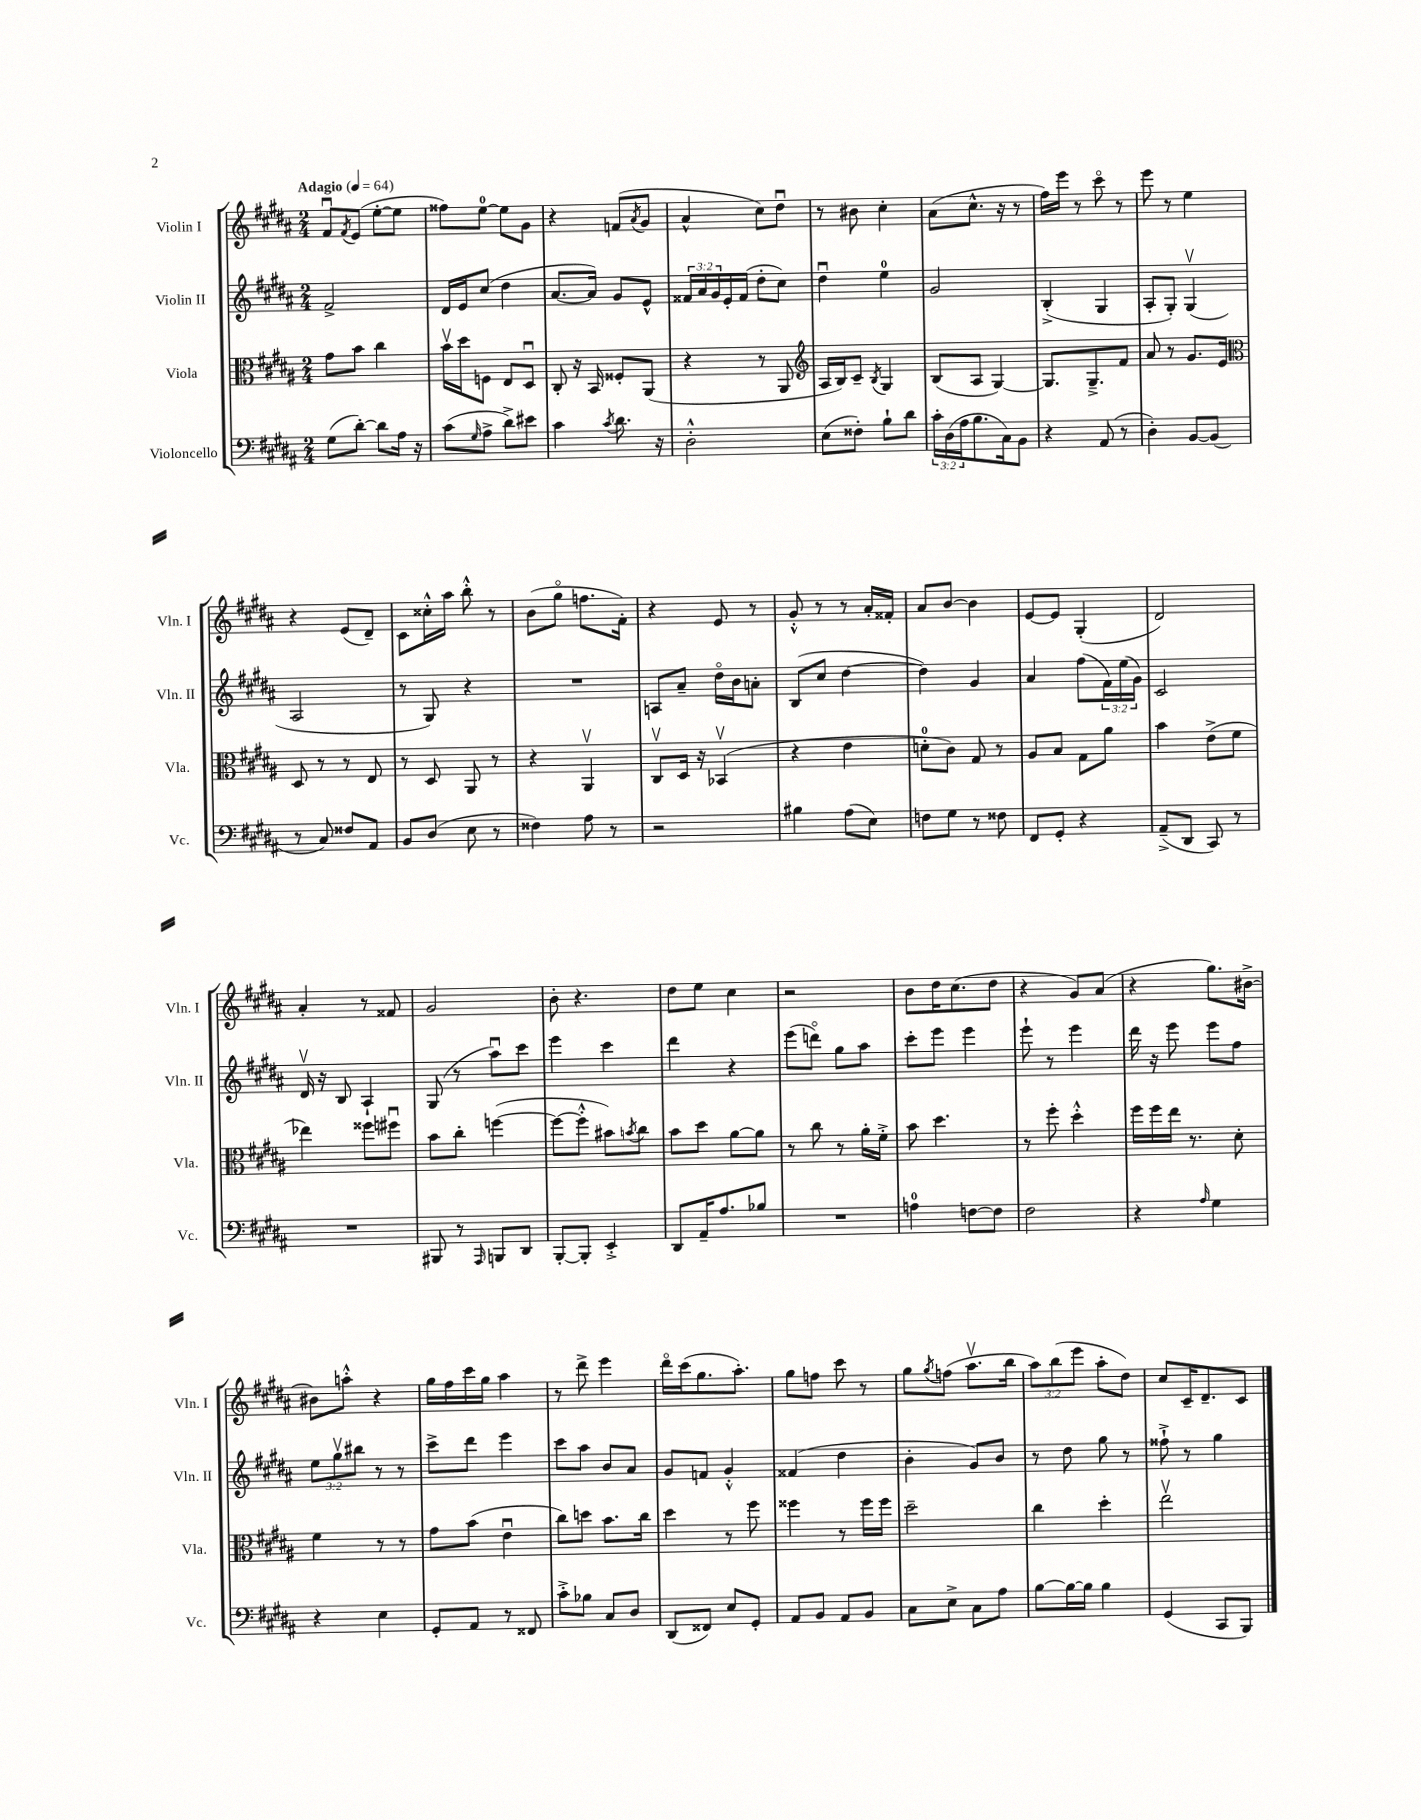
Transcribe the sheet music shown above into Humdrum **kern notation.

**kern	**kern	**kern	**kern
*staff4	*staff3	*staff2	*staff1
*clefF4	*clefC3	*clefG2	*clefG2
*k[f#c#g#d#a#]	*k[f#c#g#d#a#]	*k[f#c#g#d#a#]	*k[f#c#g#d#a#]
*M2/4	*M2/4	*M2/4	*M2/4
*MM64	*MM64	*MM64	*MM64
(8G#	8g#	2f#^	8f#u
.	.	.	8qf#
[8d#')	8b	.	(8e
8d#]	4cc#	.	[8ee'
16A#	.	.	8ee]
16r	.	.	.
=	=	=	=
(8c#	16bv	16d#	8ff##)
.	16dd#	16e	.
16qqG#	.	.	.
8A#^	8F	(8cc#	[8ee
8d#^)	8E	4dd#	8ee]
8e#	8D#u	.	8g#
=	=	=	=
4c#	8C#'	[8.a#	4r
.	16r	.	.
.	16BB	16a#])	.
8qc#	.	.	.
8.d#	8F##'	8g#	(8f
.	.	.	8qa#
.	(8AA#	8e^^	8g#
16r	.	.	.
=	=	=	=
2D#'^^	4r	24f##	4a#^^
.	.	24a#	.
.	.	24g#	.
.	.	16e'	.
.	.	(16f##	.
.	8r	8dd#'	8cc#)
.	8AA#	8cc#)	8dd#u
=	=	=	=
*	*clefG2	*	*
(8E	16A#	4dd#u	8r
.	16B)	.	.
8F##')	8c#~	.	8b#
.	8qB	.	.
8B`	4G#	4ee	4cc#'
8d#	.	.	.
=	=	=	=
24c#'	(8B	2g#	(8a#
(24D#	.	.	.
24A#	.	.	.
8.B	8A#	.	8.cc#^^
.	[4G#)	.	.
16C#)	.	.	16r
8BB	.	.	8r
=	=	=	=
4r	8.G#]	(4B'^	16ff#)
.	.	.	16eee
.	.	.	8r
.	8.G#~^	.	.
(8AA#	.	4G#	8ccc#o
8r	8f#	.	8r
=	=	=	=
4D#')	8a#	8A#'	8eee
.	8r	8G#')	8r
[8BB	8.g#	(4G#v	4ee
(8BB]	.	.	.
.	16e	.	.
=	=	=	=
*	*clefC3	*	*
8r	8D#	2A#	4r
8C#)	8r	.	.
8F##	8r	.	(8e
8AA#	8E	.	8d#~)
=	=	=	=
8BB	8r	8r	8c#
(8D#	8D#	8G#)	16cc##'^^
.	.	.	16aa#
8E	8AA#	4r	8bb'^^
8r	8r	.	8r
=	=	=	=
4F##)	4r	2r	(8b
.	.	.	8gg#o
8A#	4AA#v	.	8.ff
8r	.	.	.
.	.	.	16f#')
=	=	=	=
2r	8C#v	8A	4r
.	16D#	8a#~	.
.	16r	.	.
.	(4BB-v	16dd#o	8e
.	.	16b	.
.	.	8a'	8r
=	=	=	=
4B#	4r	(8B	8g#'^^
.	.	8cc#	8r
(8A#	4e	[4dd#	8r
8E)	.	.	16a#'
.	.	.	16f##'
=	=	=	=
8F	8d'	4dd#])	8a#
8G#	8c#)	.	[8b
8r	8G#	4g#	4b]
8F##	8r	.	.
=	=	=	=
8FF#	8A#	4a#	[8e
8GG#'	8B	.	8e]
4r	8G#	(8ff#	(4G#'
.	8a#	24f#)	.
.	.	(24ee	.
.	.	24g#)	.
=	=	=	=
(8AA#~^	4b	2c#	2d#)
8DD#	.	.	.
8CC#)	(8e^	.	.
8r	8f#	.	.
=	=	=	=
2r	4ee-)	16d#v	4a#'
.	.	16r	.
.	.	8B	.
.	8ff##	4A#`	8r
.	8ff#u	.	8f##
=	=	=	=
8BBB#	8b	(8G#	2g#
8r	8cc#'	8r	.
16qqAAA#	.	.	.
8BBB	([4ff	8aa#u)	.
8DD#	.	8ccc#	.
=	=	=	=
[8BBB'	8ff_	4eee	8b'
8BBB']	8ff'^^]	.	4.r
4EE'^	8b#)	4ccc#	.
.	8qb	.	.
.	8cc#	.	.
=	=	=	=
8DD#	8b	4ddd#	8dd#
16AA#~	8dd#	.	8ee
8.A#	.	.	.
.	[8a#	4r	4cc#
8B-	8a#]	.	.
=	=	=	=
2r	8r	(8eee	2r
.	8cc#	8dddo)	.
.	8r	8gg#	.
.	16a#'	8aa#	.
.	16f#'^	.	.
=	=	=	=
4A	8b	8ccc#'	8b
.	4.dd#	8eee	16dd#
.	.	.	(8.cc#
[8F	.	4eee	.
8F]	.	.	8dd#
=	=	=	=
2F#	8r	8eee`	4r
.	8ff#'	8r	.
.	4dd#'^^	4eee	8g#)
.	.	.	(8a#
=	=	=	=
4r	16ff#	16ddd#	4r
.	16ff#	16r	.
.	16ee	8eee	.
.	8.r	.	.
16qqA#	.	.	.
4G#	.	8eee	8.gg#)
.	8d#'	8ff#	.
.	.	.	[16b#^
=	=	=	=
4r	4f#	12ee	8b#]
.	.	12gg#v	.
.	.	.	8aa'^^
.	.	12bb#	.
4E	8r	8r	4r
.	8r	8r	.
=	=	=	=
8GG#'	8g#	8ccc#^	16gg#
.	.	.	16ff#
8AA#	(8b	8ddd#	16ccc#
.	.	.	16gg#
8r	4eu	4eee	4aa#
8FF##	.	.	.
=	=	=	=
8c#'^	8cc#)	8ccc#	8r
8B-	8dd	8aa#	8ddd#^
8C#	8.b	8b	4eee
8D#	.	8a#	.
.	16cc#	.	.
=	=	=	=
(8DD#	4dd#	8g#	16ddd#o
.	.	.	(16ccc#
8FF##)	.	8f	8.gg#
8E	8r	4g#'^^	.
.	.	.	8.aa#')
8GG#'	8ff#	.	.
=	=	=	=
8AA#	4ff##	(4f##	8gg#
8BB	.	.	8ff
8AA#	8r	4dd#	8ccc#
8BB	16ff##	.	8r
.	16ff##	.	.
=	=	=	=
8C#	2dd#~	4b'	8gg#
.	.	.	8qgg#
8E^	.	.	(8ff
8C#	.	8g#)	8.aa#v
8A#	.	8b	.
.	.	.	16bb
=	=	=	=
[8B	4cc#	8r	12aa#)
.	.	.	(12bb
16B_	.	8dd#	.
.	.	.	12eee
16B]	.	.	.
4B	4dd#'	8gg#	8aa#'
.	.	8r	8dd#)
=	=	=	=
(4GG#	2eev	8ff##`^	8cc#
.	.	8r	16c#~
.	.	.	8.d#~
8CC#	.	4gg#	.
8BBB)	.	.	8c#
==	==	==	==
*-	*-	*-	*-
